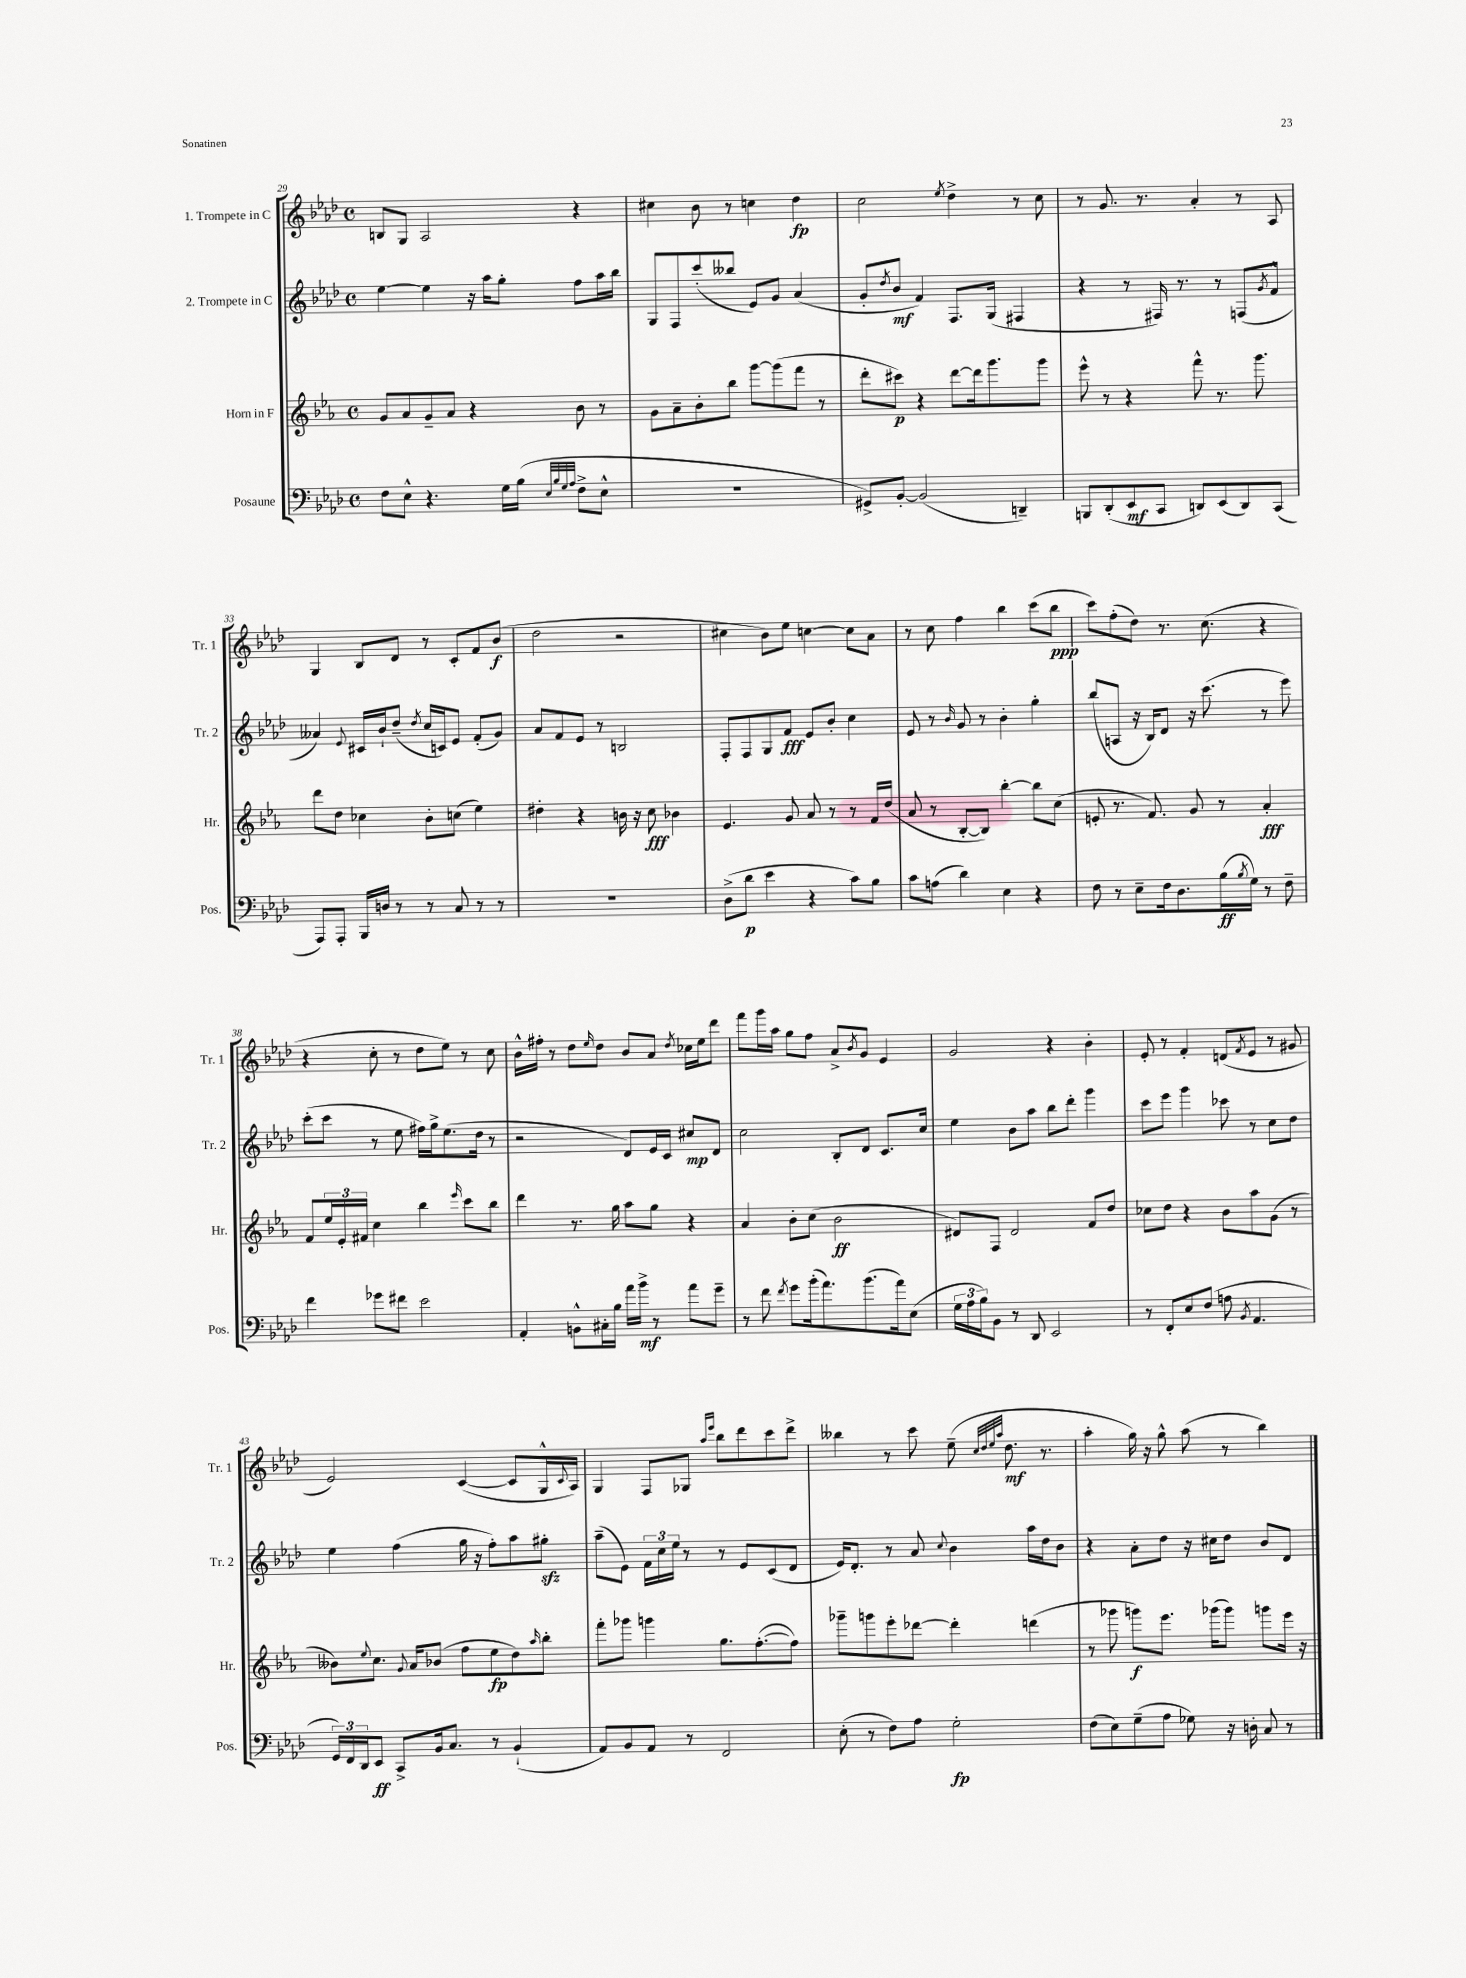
<<
\new StaffGroup <<
\new Staff = "s0" \with { instrumentName = "1. Trompete in C" shortInstrumentName = "Tr. 1" } {
    \clef treble \key aes \major \defaultTimeSignature \time 4/4
    b8 g8 aes2 r4 |
    cis''4 bes'8 r8 c''4 des''4\fp |
    c''2 \acciaccatura { ees''8 } des''4-> r8 c''8 |
    r8 g'8. r8. aes'4-. r8 aes8 |
    g4 bes8 des'8 r8 c'8-. f'8 bes'8\f( |
    des''2 r2 |
    cis''4 bes'8) ees''8 c''4~ c''8 aes'8 |
    r8 c''8 f''4 bes''4 c'''8( bes''8\ppp |
    c'''8) f''8-.( des''8) r8. c''8.( r4 |
    r4 c''8-. r8 des''8 ees''8) r8 c''8 |
    bes'16-^ fis''16-. r8 des''8 \grace { ees''16 } des''8 bes'8 aes'8 \acciaccatura { des''8 } ces''16 ees''16 des'''8 |
    f'''8 g'''16 aes''16 g''8 f''8 aes'8-> \acciaccatura { bes'8 } g'8 ees'4 |
    g'2 r4 bes'4-. |
    ees'8-. r8 f'4-. d'8( \acciaccatura { f'8 } ees'8 r8 gis'8 |
    ees'2) c'4~( c'8 g16-^ \appoggiatura { c'8 } aes16) |
    g4 f8 ges8 \grace { aes''16 ees'''16 } bes''8 des'''8 c'''8 des'''8-> |
    beses''4 r8 c'''8 ees''8--( \grace { c''32 des''32 ees''32 aes''32 } des''8.\mf r8. |
    aes''4-. g''16) r16 g''8-^ aes''8( r8 bes''4) \bar "|." |
}
\new Staff = "s1" \with { instrumentName = "2. Trompete in C" shortInstrumentName = "Tr. 2" } {
    \clef treble \key aes \major \defaultTimeSignature \time 4/4
    ees''4~ ees''4 r16 aes''16 g''8-. f''8 aes''16 bes''16 |
    g8 f8 c'''8-.( beses''8 ees'8) g'8 aes'4( |
    g'8-. \acciaccatura { des''8 } bes'8\mf f'4) f8. g16( fis4 |
    r4 r8 fis16) r8. r8 f8( \acciaccatura { g'8 } f'8-^ |
    aeses'4) \appoggiatura { ees'8 } cis'16 bes'16-! des''8--( \acciaccatura { des''8 } c''16 c'16) ees'8 f'8-.( g'8) |
    aes'8 f'8 ees'8 r8 b2 |
    f8-. f8 g8 f'8\fff ees'8 bes'8-. c''4 |
    ees'8 r8 \grace { bes'16 } g'8 r8 bes'4-. g''4-. |
    bes''8( a8 r16 bes16) des'8 r16 c'''8.( r8 ees'''8) |
    c'''8-.( c'''8 r8 ees''8 fis''16) g''16-> ees''8.( des''16 r8 |
    r2 des'8) ees'16 c'16 cis''8\mp des'8 |
    c''2 bes8-. des'8 c'8. c''16 |
    ees''4 bes'8 aes''8 bes''8 des'''8-. g'''4 |
    c'''8 ees'''8 g'''4 ces'''8 r8 c''8 des''8 |
    ees''4 f''4( g''16 r16 f''8-.) aes''8 gis''8-.\sfz |
    aes''8--( ees'8) \tuplet 3/2 { f'16 c''16 ees''16 } r8 r8 ees'8 c'8( des'8 |
    ees'16) des'8.-. r8 aes'8 \appoggiatura { c''8 } bes'4 aes''16 des''16 bes'8 |
    r4 aes'8-. des''8 r16 cis''16 des''8 bes'8 des'8 \bar "|." |
}
\new Staff = "s2" \with { instrumentName = "Horn in F" shortInstrumentName = "Hr." } {
    \clef treble \key ees \major \defaultTimeSignature \time 4/4
    g'8 aes'8 g'8-- aes'8 r4 bes'8 r8 |
    g'8 aes'8-- bes'8-. bes''8 g'''8~ g'''8( f'''8 r8 |
    d'''8-. cis'''8\p) r4 d'''8~ d'''16 g'''8. g'''8 |
    ees'''8-^ r8 r4 f'''8-^ r8. g'''8. |
    d'''8 d''8 ces''4 bes'8-. c''8( ees''4) |
    dis''4-. r4 b'16 r16 c''8\fff bes'4 |
    ees'4. g'8 aes'8 r8 r8 f'16 d''16( |
    aes'8 r8 bes8~-. bes8) bes''4~-. bes''8 c''8( |
    e'8-. r8. f'8.) g'8 r8 aes'4-.\fff |
    f'8 \tuplet 3/2 { ees''16 ees'16-. fis'16 } c''4 bes''4 \grace { ees'''16 } c'''8 bes''8 |
    d'''4 r8. g''16 aes''8 g''8 r4 |
    aes'4 bes'8-. c''8( bes'2\ff |
    dis'8) f8 dis'2 f'8 d''8 |
    ces''8 d''8 r4 bes'8 aes''8 g'8( r8 |
    beses'8) \appoggiatura { ees''8 } c''8. \appoggiatura { g'8 } aes'16 bes'8( f''8 ees''8\fp d''8) \grace { aes''16 } bes''8-. |
    f'''8-. ges'''8 g'''4 g''8. f''8.~-.( f''8) |
    ges'''8-- g'''8 ees'''8-. des'''8~ des'''4-. d'''4( |
    r8 ges'''8 g'''8\f) ees'''8. ges'''16( ges'''8) g'''8 ees'''16 r16 \bar "|." |
}
\new Staff = "s3" \with { instrumentName = "Posaune" shortInstrumentName = "Pos." } {
    \clef bass \key aes \major \defaultTimeSignature \time 4/4
    f8 ees8-^ r4. g16 bes16( \grace { ees32 bes32 g32 aes32 } f8-> ees8-^ |
    R1 |
    gis,8->) bes,8~-. bes,2( d,4--) |
    b,,8 des,8-.( ees,8\mf c,8 d,8) ees,8( d,8) c,8( |
    aes,,8) aes,,8-. bes,,16 d16 r8 r8 c8 r8 r8 |
    R1 |
    des8->( des'8\p ees'4 r4 c'8) bes8 |
    c'8 a8( des'4) ees4 r4 |
    f8 r8 ees8-- f16 des8. bes16\ff( \acciaccatura { bes8 } g16) r8 f8-- |
    f'4 ges'8 fis'8 ees'2 |
    aes,4-. b,8-^ cis16-. bes16 aes'16 bes'16->\mf r8 aes'8 g'8-- |
    r8 f'8 \acciaccatura { f'8 } g'8 bes'16-.( aes'8.) bes'8.( aes'16) ees8( |
    \tuplet 3/2 { g16 aes16 bes16) } bes,8 r8 des,8 ees,2 |
    r8 f,8-. ees8 f8( a8 \acciaccatura { bes,8 } aes,4. |
    \tuplet 3/2 { g,16) f,16 des,16 } ees,8\ff c,8-> bes,16 c8. r8 bes,4-!( |
    aes,8) bes,8 aes,8 r8 f,2 |
    ees8-.( r8 f8) aes8 g2-.\fp |
    f8( ees8) g8--( aes8 ges8) r16 d16-. c8 r8 \bar "|." |
}
>>
>>
\layout { \context { \Score currentBarNumber = #29 } }
